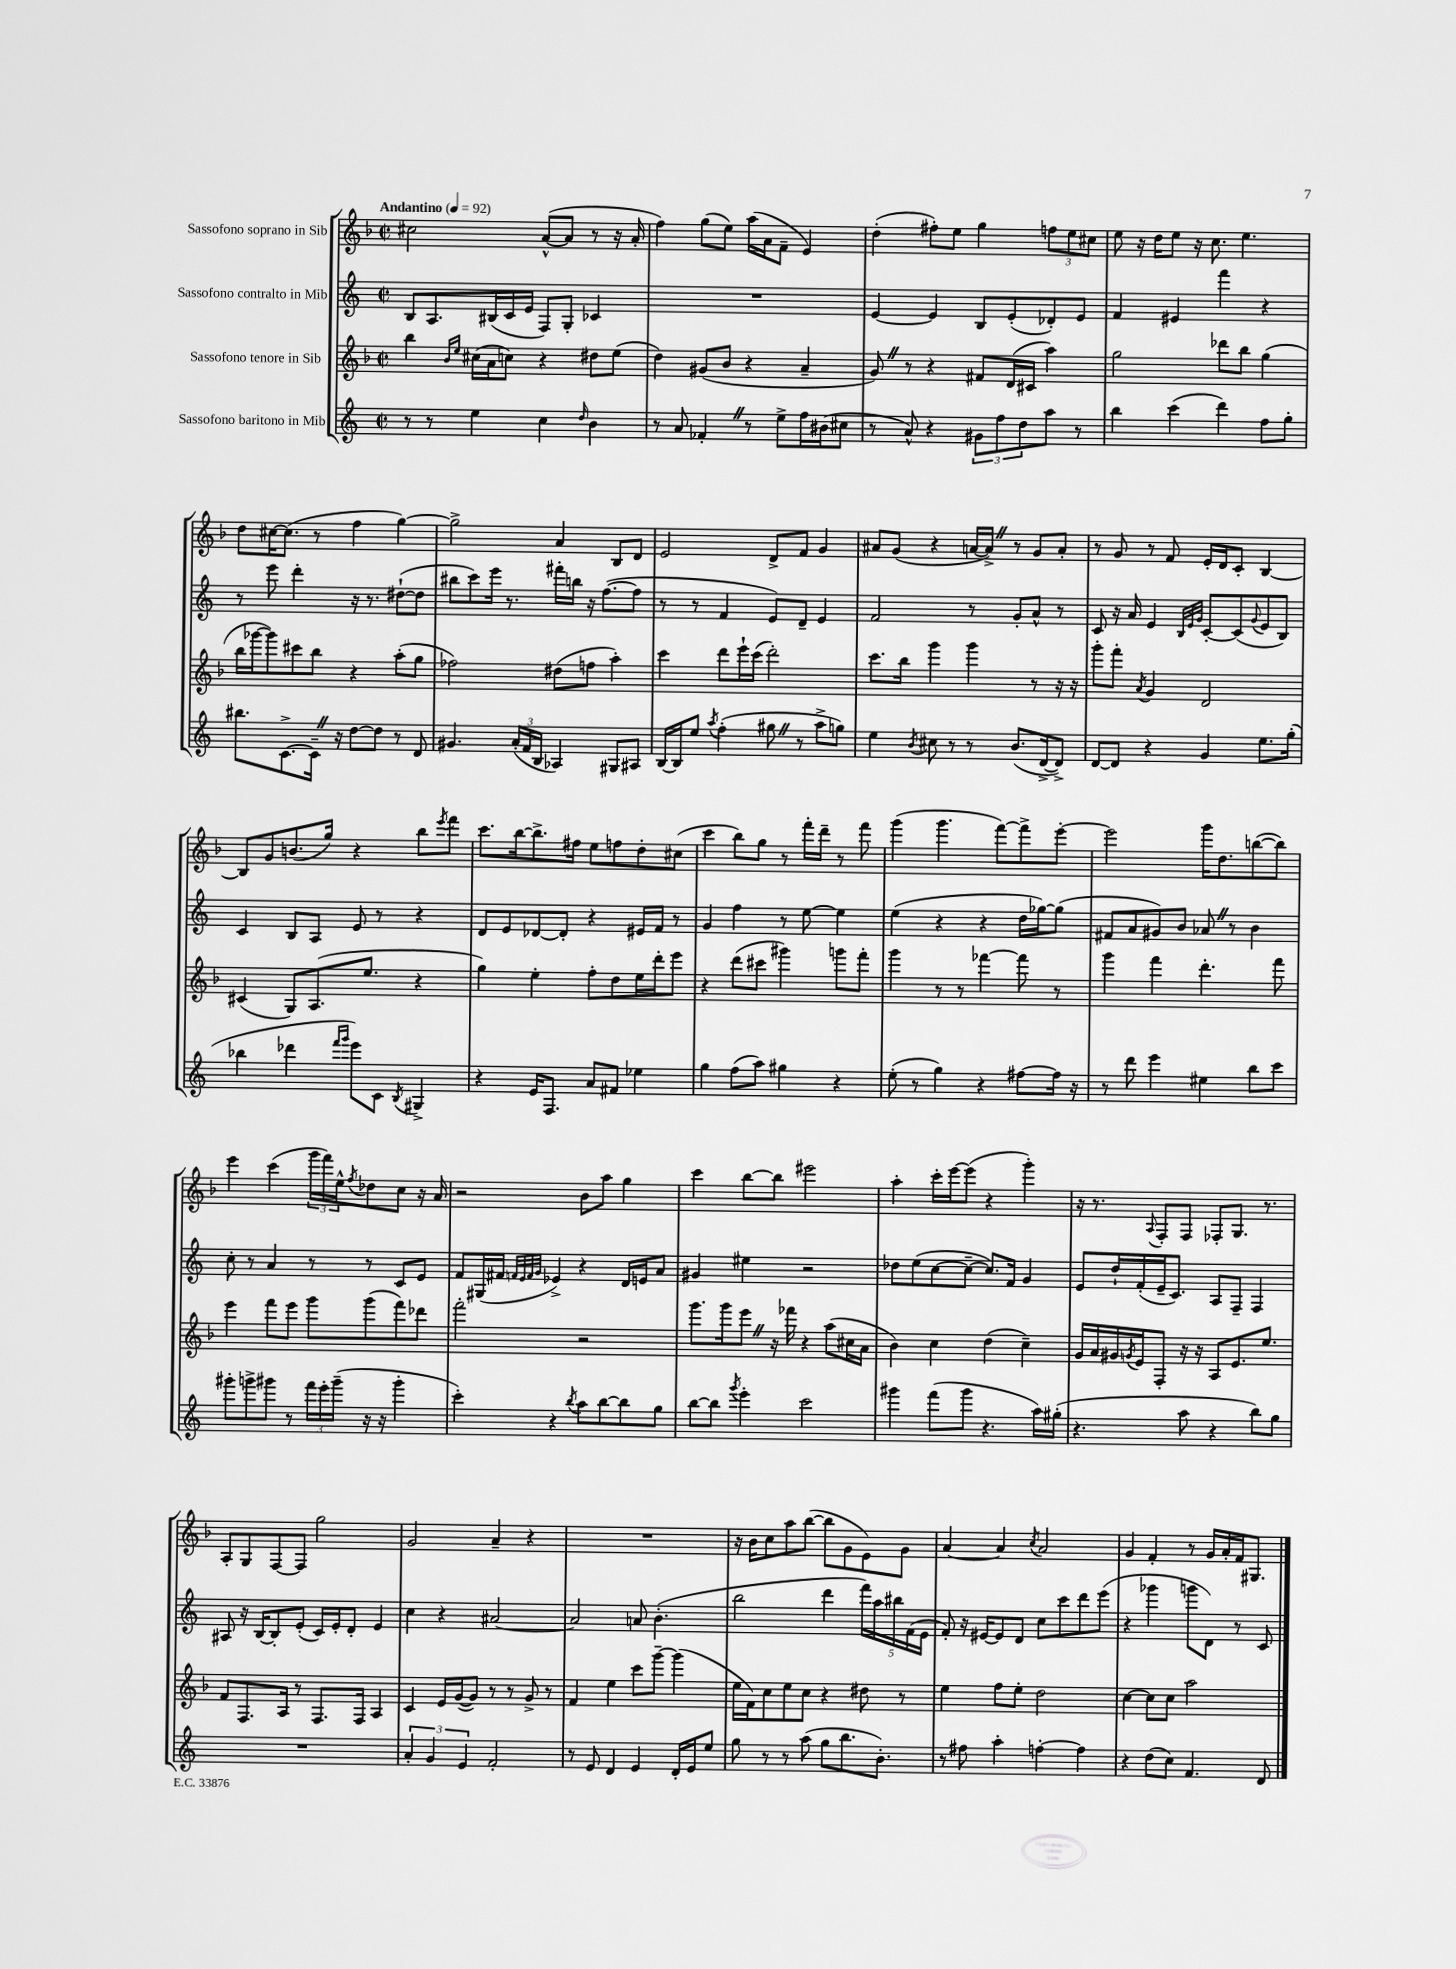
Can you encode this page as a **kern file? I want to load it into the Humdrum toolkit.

**kern	**kern	**kern	**kern
*staff4	*staff3	*staff2	*staff1
*clefG2	*clefG2	*clefG2	*clefG2
*k[]	*k[b-]	*k[]	*k[b-]
*M2/2	*M2/2	*M2/2	*M2/2
*met(c|)	*met(c|)	*met(c|)	*met(c|)
*MM92	*MM92	*MM92	*MM92
8r	4bb-\	8B/L	2cc#\
8r	.	8.A/	.
.	16qqb-/LL	.	.
.	16qqee/JJ	.	.
4ee\	(16cc#\LL	.	.
.	16a\J	(16B#/L	.
.	8cc\J)	16c/	.
.	.	16e/JJ	.
4cc\	4r	8F/L)	([8a^^/L
.	.	8G'/J	8a/]J
16qqdd/	.	.	.
4b\	8dd#\L	4c-/	8r
.	(8ee\J	.	16r
.	.	.	16a'/
=	=	=	=
8r	4dd\)	1r	4ff\)
8a/	.	.	.
4f-'/	(8g#/L	.	(8gg\L
.	8b-/J	.	8ee\J)
8r	4r	.	(16aa\LL
.	.	.	16a\J
8ee^\L	.	.	8f~\J
16ff\L	4a~/	.	4e/)
(16b#\J	.	.	.
8cc#\J	.	.	.
=	=	=	=
8r	8g/)	[4e/	(4dd'\
8a^^/)	8r	.	.
4r	4r	4e/]	8ff#'\L)
.	.	.	8ee\J
12g#\L	8f#/L	8B/L	4gg\
12ff\	.	.	.
.	(16d/L	(8e'/	.
12dd\	.	.	.
.	16c#/JJ	.	.
8aa\J	4aa\)	8d-'/)	12ff\L
.	.	.	12ee\
8r	.	8e/J	.
.	.	.	12cc#\J
=	=	=	=
4bb\	2gg\	4f/	8ee\
.	.	.	16r
.	.	.	16dd\LK
(4ccc\	.	4e#/	8ee\J
.	.	.	16r
.	.	.	8.cc\
4ddd\)	8ddd-\L	4fff\	.
.	8bb-\J	.	4.ee\
8ff\L	(4gg\	4r	.
8gg'\J	.	.	.
=	=	=	=
8.bb#\L	16bb-\LL	8r	8dd\L
.	[16ggg-\J	.	.
.	8ggg-\])	8eee\	[16cc#\K
[8.c^\	.	.	(8.cc#\]J
.	8ccc#\	4ddd'\	.
16c~\]Jk	8bb-\J	.	8r
16r	.	.	.
[8dd\L	4r	16r	4ff\
.	.	8.r	.
8dd\]J	.	.	.
8r	(8aa'\L	([8dd#`\L	[4gg\)
8d/	8gg\J	8dd#\]J	.
=	=	=	=
4.g#/	2ff-\)	8bb#\L	2gg^\]
.	.	8ccc\)	.
.	.	16eee\Jk	.
.	.	8.r	.
(24a'/LL	.	.	.
24f/	.	.	.
24B/JJ	.	.	.
4A-/)	(8dd#\L	16fff#'\LL	4a/
.	.	16bb\JJ	.
.	8ff\J	16r	.
.	.	([8.ff\L	.
8G#/L	4aa'\)	.	8B-/L
8A#/J	.	8ff\]J	8d/J
=	=	=	=
[16B/LL	4ccc\	8r	2e/
16B/]J	.	.	.
8ee/J	.	8r	.
8qaa/	.	.	.
(4ff'\	8ddd\L	4f/	.
.	16eee`\L	.	.
.	(16ccc\JJ	.	.
8gg#\	2ddd'\)	8e/L)	8d^/L
8r	.	8d~/J	8f/J
8aa^\L	.	4e/	4g/
8gg\J)	.	.	.
=	=	=	=
4ee\	8.ccc\L	2f/	8a#/L
.	.	.	(8g/J
.	16bb-\Jk	.	.
8qb/	.	.	.
8cc#\	4ggg\	.	4r
8r	.	.	.
8r	4ggg\	8r	[16a/LL
.	.	.	16a^/]JJ)
(8.b/L	.	8g'/L	8r
.	8r	8a^^/J	8g/L
[16d^/k	.	.	.
8d^/]J)	16r	8r	8a'/J
.	16r	.	.
=	=	=	=
[8d/L	8ggg'\L	8c/	8r
8d/]J	8fff'\J	16r	8g/
.	.	16a/	.
.	8qa/	.	.
4r	4g/	4e/	8r
.	.	.	8f/
.	.	32qqB/LLL	.
.	.	32qqe/	.
.	.	32qqg/JJJ	.
4g/	2d/	[8c'/L	16e'/LL
.	.	.	16d/J
.	.	(8c/]	8c'/J
.	.	8qqg/	.
8.ee\L	.	8e/	[4B-/
.	.	8B/J)	.
(16gg'\Jk	.	.	.
=	=	=	=
4bb-\	(4c#/	4c/	8B-/]L
.	.	.	8g/
4ddd-\	8G/L)	8B/L	(8.b/
.	(8.A/	8A/J	.
.	.	.	16gg/Jk)
16qqfff/LL	.	.	.
16qqggg/JJ	.	.	.
8eee\L)	.	8e/	4r
.	8.ee/J	.	.
8c\J	.	8r	.
8qB/	.	.	.
4G#^/	4r	4r	8bb-\L
.	.	.	8qeee/
.	.	.	8fff\J
=	=	=	=
4r	4gg\)	8d/L	8.ccc\L
.	.	8e/	.
.	.	.	[16bb-\k
16e/LK	4ee'\	[8d-/	8.bb-^\]
8.F/J	.	.	.
.	.	8d-'/]J	.
.	.	.	16ff#\Jk
8a/L	8ff'\L	4r	8ee\L
8f#/J	8dd\	.	8ff\
4ee-\	16ee\L	16e#/LL	8dd'\
.	16ddd'\J	16f/JJ	.
.	8eee\J	8r	(8cc#\J
=	=	=	=
4gg\	4r	4g/	4ccc\
(8ff\L	(8ddd\L	4ff\	8bb-\L)
8aa\J)	8ccc#\J	.	8gg\J
4gg#\	4ggg#\)	8r	8r
.	.	[8ee\	16fff'\LL
.	.	.	16ddd~\JJ
4r	8ggg\L	4ee\]	8r
.	8fff'\J	.	8fff\
=	=	=	=
(8ee'\	4ggg\	(4ee\	(4ggg\
8r	.	.	.
4gg\)	8r	4r	4.ggg\
.	8r	.	.
4r	[4fff-\	4r	.
.	.	.	[8fff\L)
[8ff#\L	8fff-\]	16dd\LL	8fff^\]
.	.	[16gg-\J)	.
16ff#\]Jk	8r	(8gg-\]J	[8eee'\J
16r	.	.	.
=	=	=	=
8r	4ggg\	8f#/L	2eee\]
8ddd\	.	8a/	.
4eee\	4fff\	8g#/)	.
.	.	8b/J	.
4ee#\	4.ddd'\	8a-/	16ggg\LK
.	.	.	8.dd\
.	.	8r	.
8bb\L	.	4b\	([8bb\
8ccc\J	8fff\	.	8bb\]J)
=	=	=	=
8ggg#'\L	4eee\	8cc'\	4eee\
8ggg^\	.	8r	.
8ggg#\J	8fff\L	4a/	(4ccc\
8r	8eee\J	.	.
24fff\LL	8ggg\L	8r	24ggg\LL
24eee'\	.	.	24fff\)
(24ggg#~\JJ	.	.	24ee^^\J
.	.	.	8qff/
16r	(8ggg\	8r	8dd-\
16r	.	.	.
4ggg#'\	8fff\)	8c/L	8cc\J
.	8ddd-\J	8e/J	16r
.	.	.	16a/
=	=	=	=
4ccc'\)	2fff'\	8f/L	2r
.	.	(16G#/L	.
.	.	16f#/JJ	.
.	.	32qqf/LLL	.
.	.	32qqe/	.
.	.	32qqf/	.
.	.	32qqg/JJJ	.
4r	.	4e-^/)	.
8qbb/	.	.	.
8aa\L	2r	4r	8b-\L
[8bb\	.	.	8aa\J
8bb\]	.	16d/LL	4gg\
.	.	16e/J	.
8gg\J	.	8a/J	.
=	=	=	=
[8bb\L	8.ggg\L	4g#/	4ccc\
8bb\]J	.	.	.
.	16ggg\k	.	.
8qggg/	.	.	.
4eee'\	8eee\J	4ee#\	[8bb-\L
.	16r	.	8bb-\]J
.	16fff-\	.	.
2ccc\	4r	2r	2eee#\
.	(8aa\L	.	.
.	16cc#\L	.	.
.	16a\JJ	.	.
=	=	=	=
4ggg#\	4b-\)	8dd-\L	4aa'\
.	.	(8ee\	.
(8fff\L	4cc\	[8cc\	16ccc'\LL
.	.	.	[16eee\J
8ggg#\J	.	8cc~\_J	(8eee\]J
4.r	(4dd\	8.cc/]L)	4r
.	.	16f/Jk	.
.	4cc~\)	4g/	4ggg'\)
16aa\LL)	.	.	.
(16gg#'\JJ	.	.	.
=	=	=	=
4.r	16g/LL	8e/L	16r
.	16a/	.	8.r
.	16g#/	16dd`/L	.
.	8qg/	.	.
.	16e/J	(16f'/	.
.	.	.	8qqA/
.	8F'/J	16e~/J	8F'/L
.	.	8.c/J)	.
8aa\	16r	.	8F/J
.	16r	.	.
4r	8A/L	8A/L	8F-'/L
.	8.e/	8F~/J	8.G/J
8bb\L)	.	4F/	.
.	8.ee/J	.	8.r
8gg\J	.	.	.
=	=	=	=
1r	8f/L	8A#/	8A'/L
.	8.F/	16r	8G/
.	.	[16B/LK	.
.	.	8B'/]	[8F/
.	16A/Jk	.	.
.	8r	(8e'/J	8F/]J
.	8.F/L	16c/LL)	2gg\
.	.	16e'/J	.
.	.	8d'/J	.
.	16F/Jk	.	.
.	4A/	4e/	.
=	=	=	=
6a'/	4c/	4cc\	2g/
6g/	.	.	.
.	16e/LL	4r	.
.	([16g/J	.	.
6e/	.	.	.
.	8g/]J)	.	.
2f'/	8r	[2a#/	4a~/
.	8r	.	.
.	8g^/	.	4r
.	8r	.	.
=	=	=	=
8r	4f/	2a#/]	1r
8e/	.	.	.
4d/	4ee\	.	.
4e/	8ccc\L	8a/	.
.	[8ggg~\J	(4.b'\	.
16d'/LL	(4ggg\]	.	.
16e/J	.	.	.
8ee/J	.	.	.
=	=	=	=
8gg\	16ee\LL	2bb\	16r
.	16f\J)	.	16b-\LK
8r	8cc\	.	8cc\
8r	8ee\	.	8aa\
(8aa\	8cc\J	.	([8bb-\J
8gg\L	4r	4ddd\	8bb-\]L
8.bb\	.	.	8g\
.	8dd#\	20fff\LL)	8e\)
.	.	20aa\	.
8.b'\J)	.	.	.
.	.	20bb#\	.
.	8r	.	8g\J
.	.	(20f\	.
.	.	20e\JJ	.
=	=	=	=
8r	4ee\	8f'/)	[4a/
8ff#\	.	16r	.
.	.	[16e#/LK	.
4aa'\	8ff\L	8e#/]	4a/]
.	8ee'\J	8d/J	.
.	.	.	8qcc/
[4ff'\	2dd\	8cc\L	2a/
.	.	8ccc\	.
4ff\]	.	8ddd\	.
.	.	(8eee\J	.
=	=	=	=
4r	[4cc\	4r	4g/
(8dd\L	8cc\]L	4ggg-\	4f'/
8cc\J)	8cc\J	.	.
4.f/	2aa\	8ggg\L	8r
.	.	8d\J)	16g/LL
.	.	.	16a'/
.	.	8r	16f/J
.	.	.	8.G#/J
8d/	.	8c/	.
==	==	==	==
*-	*-	*-	*-
